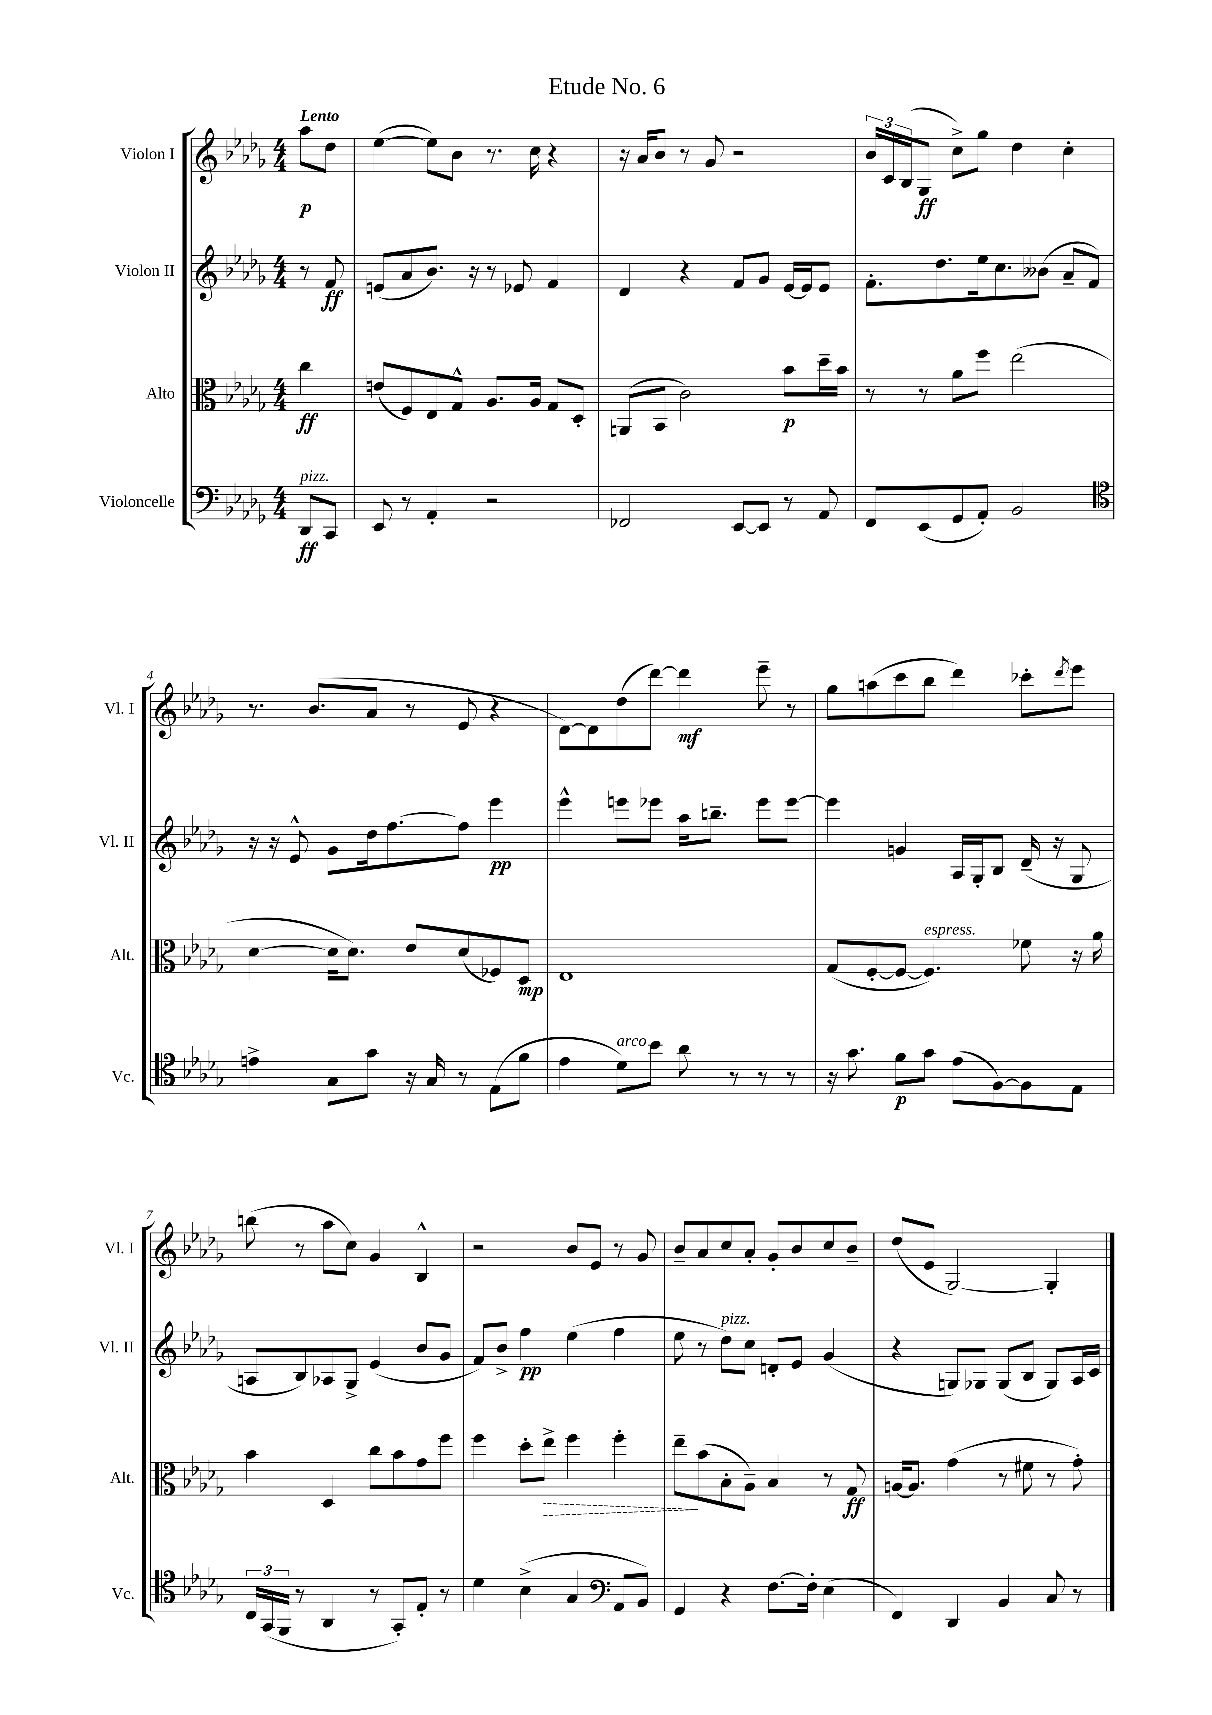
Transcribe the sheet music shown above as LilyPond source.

\header { title = "Etude No. 6" }
<<
\new StaffGroup <<
\new Staff = "s0" \with { instrumentName = "Violon I" shortInstrumentName = "Vl. I" } {
    \clef treble \key des \major \numericTimeSignature \time 4/4 \partial 4 \tempo "Lento"
    aes''8\p des''8 |
    ees''4~( ees''8) bes'8 r8. c''16 r4 |
    r16 aes'16 bes'8 r8 ges'8 r2 |
    \tuplet 3/2 { bes'16 c'16 bes16( } ges8\ff c''8->) ges''8 des''4 c''4-. |
    r8. bes'8.( aes'8 r8 ees'8 r4 |
    des'8~) des'8 des''8( des'''8~) des'''4\mf ees'''8-- r8 |
    ges''8 a''8( c'''8 bes''8 des'''4) ces'''8-. \acciaccatura { des'''8 } ees'''8 |
    b''8( r8 aes''8 c''8) ges'4 bes4-^ |
    r2 bes'8 ees'8 r8 ges'8 |
    bes'8-- aes'8 c''8 aes'8-. ges'8-. bes'8 c''8 bes'8-- |
    des''8( ees'8 ges2~) ges4-. \bar "|." |
}
\new Staff = "s1" \with { instrumentName = "Violon II" shortInstrumentName = "Vl. II" } {
    \clef treble \key des \major \numericTimeSignature \time 4/4 \partial 4
    r8 f'8\ff |
    e'8( aes'8 bes'8.) r16 r8 ees'8 f'4 |
    des'4 r4 f'8 ges'8 ees'16~ ees'16 ees'8 |
    f'8.-. des''8. ees''16 c''8. beses'8( aes'8-- f'8) |
    r16 r16 ees'8-^ ges'8 des''16 f''8.~ f''8 ees'''4\pp |
    ees'''4-^ e'''8 ees'''8 aes''16 b''8.-- ees'''8 ees'''8~ |
    ees'''4 g'4 aes16 ges16-. bes8 des'16--( r16 ges8 |
    a8 bes8) aes8 ges8-> ees'4( bes'8 ges'8 |
    f'8) bes'8-> f''4\pp ees''4( f''4 |
    ees''8 r8 des''8^\markup { \italic "pizz." }) c''8 d'8-. ees'8 ges'4( |
    r4 g8) ges8 ges8( bes8 ges8) aes16 c'16 \bar "|." |
}
\new Staff = "s2" \with { instrumentName = "Alto" shortInstrumentName = "Alt." } {
    \clef alto \key des \major \numericTimeSignature \time 4/4 \partial 4
    c''4\ff |
    e'8( f8) ees8 ges8-^ aes8. aes16 ges8 des8-. |
    a,8( bes,8 c'2) bes'8\p des''16-- bes'16 |
    r8 r8 aes'8 f''8 ees''2( |
    des'4~ des'16 des'8.) ees'8 des'8( fes8) des8\mp |
    ees1 |
    ges8( f8~-. f8~ f4.^\markup { \italic "espress." }) fes'8 r16 aes'16 |
    bes'4 des4 c''8 bes'8 ges'8 f''8 |
    f''4 des''8-. \once \override Hairpin.style = #'dashed-line ees''8->\> f''4 f''4-. |
    ees''8--\! bes'8( bes8-. aes8--) bes4 r8 ges8\ff |
    a16~ a8. ges'4( r8 fis'8 r8 ges'8-.) \bar "|." |
}
\new Staff = "s3" \with { instrumentName = "Violoncelle" shortInstrumentName = "Vc." } {
    \clef bass \key des \major \numericTimeSignature \time 4/4 \partial 4
    des,8\ff^\markup { \italic "pizz." } c,8 |
    ees,8 r8 aes,4-. r2 |
    fes,2 ees,8~ ees,8 r8 aes,8 |
    f,8 ees,8( ges,8 aes,8-.) bes,2 |
    \clef tenor e'4-> ges8 ges'8 r16 ges16 r8 ees8( f'8 |
    ees'4 des'8^\markup { \italic "arco" }) bes'8 aes'8 r8 r8 r8 |
    r16 ges'8. f'8\p ges'8 ees'8( f8~) f8 ees8 |
    \tuplet 3/2 { c16 ges,16( f,16 } r8 aes,4 r8 ges,8-.) ees8-. r8 |
    des'4 bes4->( ges4 \clef bass aes,8 bes,8) |
    ges,4 r4 f8.~ f16-. ees4( |
    f,4) des,4 bes,4 c8 r8 \bar "|." |
}
>>
>>
